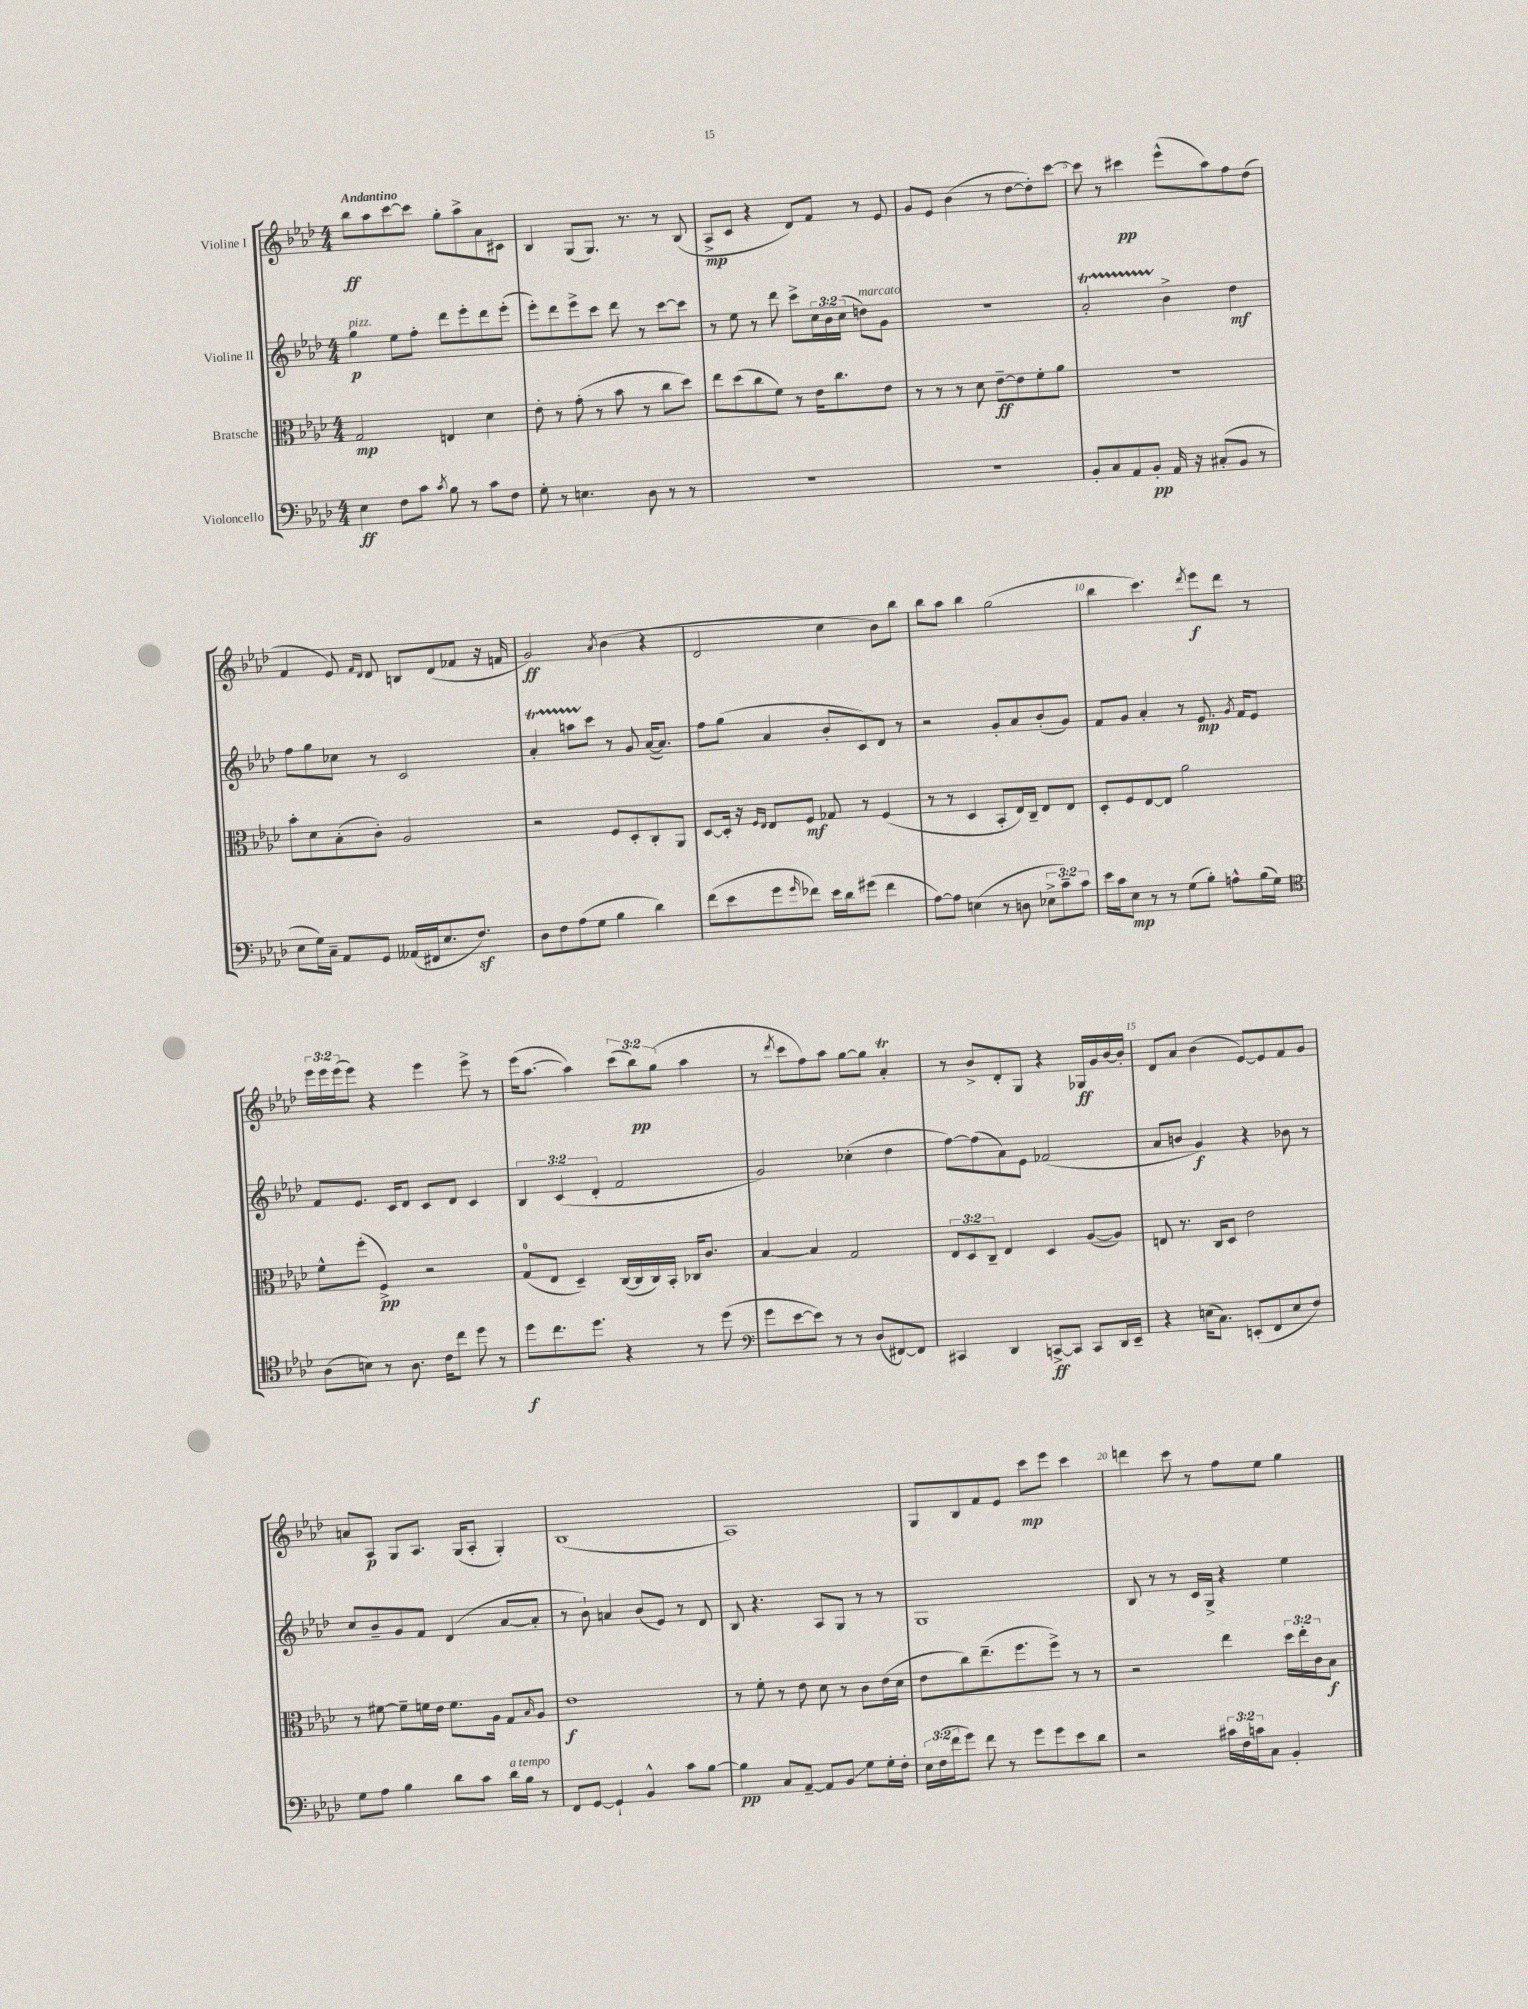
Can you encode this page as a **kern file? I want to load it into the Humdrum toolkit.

**kern	**kern	**kern	**kern
*staff4	*staff3	*staff2	*staff1
*clefF4	*clefC3	*clefG2	*clefG2
*k[b-e-a-d-]	*k[b-e-a-d-]	*k[b-e-a-d-]	*k[b-e-a-d-]
*M4/4	*M4/4	*M4/4	*M4/4
4E-	2G	4gg	8bb-
.	.	.	8aa-
8F	.	8ee-	[8ccc
8c	.	8ff'	8ccc]
8qc	.	.	.
8B-	4E	8ddd-	8gg'
8r	.	8eee-'	8aa-^
8c	4d-	8ddd-	8a-
8F	.	(8eee-'	8c#
=	=	=	=
8G'	8e-'	8eee-')	4B-
8r	8r	8ddd-	.
4.E	(8g'	8eee-^	(8G
.	8r	8ccc	8.G)
.	8b-	8ddd-	.
.	.	.	8.r
8D-	8r	8r	.
8r	8cc	[8ccc	8r
8r	8dd-)	8ccc]	(8B-
=	=	=	=
1r	8ee-	8r	8A-^
.	(8dd-	8ee-	8c
.	8cc	8r	4r
.	8f)	8ddd-	.
.	8r	8ccc^	8d-)
.	16e-	24cc	8f
.	.	24b-	.
.	8.cc	.	.
.	.	(24cc	.
.	.	8dd)	8r
.	8e-	8g	8e-
=	=	=	=
1r	8r	1r	8g
.	8r	.	8e-
.	8r	.	(4b-
.	8d-	.	.
.	[8e-~	.	8r
.	8e-]	.	[8dd-
.	8f'	.	8dd-'])
.	8a-	.	[8ccc
=	=	=	=
8BB-'	1r	2a-'	8ccc]
8C	.	.	8r
8AA-	.	.	4ccc#
8BB-'	.	.	.
16AA-	.	4b-^	(8eee-^^
16r	.	.	.
(8C#'	.	.	8aa-)
8BB-	.	4dd-	8ff
8r	.	.	(8dd-
=	=	=	=
8E-	8b-'	8ff	4f
16G)	8d-	8gg	.
16C~	.	.	.
8AA-	(8B-'	8cc-	8e-)
.	.	.	16qqf
.	.	.	16qqd-
8GG	8c')	8r	8d-
(16AA--	2A-	2c	8B
16FF#	.	.	.
8.E-	.	.	(8d-
.	.	.	8f-
8.F)	.	.	.
.	.	.	16r
.	.	.	16f
=	=	=	=
8D-	2r	4a-'	2g)
8F	.	.	.
(8A-	.	8aa	.
8G	.	8ccc	.
.	.	.	8qa-
4B-	8F	8r	(4b-
.	8D-'	8g	.
4d-)	8C'	([16a-	4r
.	.	8.a-])	.
.	8AA-	.	.
=	=	=	=
(8f	[8D-	8ff	2d-
8e-	16D-']	(8gg	.
.	16r	.	.
.	16qqF	.	.
.	16qqE-	.	.
8g	8E-	4a-	.
16qqg	.	.	.
8f-)	8F	.	.
16e-	8G-	8b-'	4cc
16d-	.	.	.
(8g#	8r	8c)	.
4f-	(4F	8d-	8b-)
.	.	8r	8bb-
=	=	=	=
[8A-)	8r	2r	8bb-
8A-]	8r	.	8aa-
(4E	4D-	.	4bb-
8r	8BB-'	8g'	(2gg
8D	16E-)	8a-	.
.	16C~	.	.
12E-^	8E-	(8b-'	.
12c~)	.	.	.
.	8E-	8g)	.
12c	.	.	.
=	=	=	=
16e-	8D-'	8f	4bb-
16c	.	.	.
8E-	8F	8g	.
8r	[8E-	4a-'	4.ccc)
8r	8E-]	.	.
(8G	2a-	8r	.
.	.	.	8qddd-
8B-')	.	8.e-	8eee-
8A^^	.	.	8ddd-
.	.	8qg	.
.	.	16f	.
(16B-	.	8e-	8r
16G)	.	.	.
=	=	=	=
*clefC4	*	*	*
(8A-	8f^^	8f	24eee-
.	.	.	24eee-
.	.	.	(24eee-
8B)	(8ff'	8.e-	8eee-)
8r	4F^)	.	4r
.	.	16c	.
8.A-	.	8d-	.
.	2r	8c	4eee-
16c	.	.	.
8cc	.	8d-	.
8dd-	.	4c	8eee-^
8r	.	.	8r
=	=	=	=
8dd-	(8G	6B-	(16eee-
.	.	.	[8.aa-
8.cc	8E-	.	.
.	.	(6c	.
.	4D-~)	.	4aa-])
8.dd-	.	.	.
.	.	6d-'	.
4r	([16C	2f	(12ccc
.	16C]	.	.
.	.	.	12bb-)
.	16C)	.	.
.	.	.	(12gg
.	16BB-'	.	.
8r	16C-	.	4aa-
.	8.c	.	.
(8dd-	.	.	.
=	=	=	=
*clefF4	*	*	*
8g	[4B-	2g)	8r
.	.	.	8qddd-
[8e-	.	.	8ccc
8e-])	4B-]	.	8ff)
8r	.	.	8aa-
8r	2G	(4cc-'	[8gg
(8D-	.	.	8gg]
[8FF#)	.	4dd-	4a-'
8FF#]	.	.	.
=	=	=	=
4CC#	12E-	[8ff)	8r
.	12D-	.	.
.	.	(8ff]	8b-^
.	12C~	.	.
4DD-	4E-	8a-)	8d-'
.	.	8e-	8G
[8CC^	4D-	(2f-	4r
8CC]	.	.	.
8CC	([8A-	.	16G-
.	.	.	16g
16DD-	8A-])	.	[16b-
16EE-~	.	.	16b-']
=	=	=	=
4r	8E	8a-	8d-
.	8.r	8b	8a-
(16E	.	4g)	(4b-
8.C)	16C	.	.
.	8D-	.	.
(8EE'	2e-	4r	[8e-)
8FF	.	.	8e-]
8E	.	8b-	8f
8F)	.	8r	8g
=	=	=	=
8G	8r	8cc	8a
8A-	[8f#	8b-~	8A-
4B-	8f#~]	8g	8G
.	16f	8f	8.A-
.	16e-	.	.
8d-	8.f	(4d-	.
.	.	.	(16G
8c	.	.	8A-'
.	16A-	.	.
16d-	8G	[8a-	4G')
16B-	.	.	.
.	16qqB-	.	.
8r	8A-	8a-']	.
=	=	=	=
8FF	1e-	8r	(1B-
[8GG	.	8b-`)	.
4GG`]	.	4a	.
4BB-^^	.	(8b-	.
.	.	8e-)	.
8c	.	8r	.
[8B-	.	8d-	.
=	=	=	=
4B-]	8r	8B-	1A-)
.	8f'	4.r	.
8C	8r	.	.
[8AA-~	8e-	.	.
8AA-]	8d-	8A-	.
8BB-	8r	8G	.
8G	8c	8r	.
16G'	(16e-	8r	.
16F'	16d-	.	.
=	=	=	=
24E-	8e-	1G	8G
(24F	.	.	.
24f	.	.	.
8g)	8cc)	.	8B-
8f	(8.ee-~	.	8f
8r	.	.	8e-
.	8.ff	.	.
8g	.	.	8ccc
8g	8ff^)	.	8eee-
8e-	8r	.	4ccc
8d-	8r	.	.
=	=	=	=
2r	2r	8B-	4ddd
.	.	8r	.
.	.	8r	8ccc
.	.	16c	8r
.	.	16G^	.
24c#	4ee-	4r	8ff
24F	.	.	.
24c	.	.	.
8C	.	.	8ee-
4BB-'	24dd-	4ee-	4gg
.	24ee-'	.	.
.	24c	.	.
.	8B-	.	.
==	==	==	==
*-	*-	*-	*-
